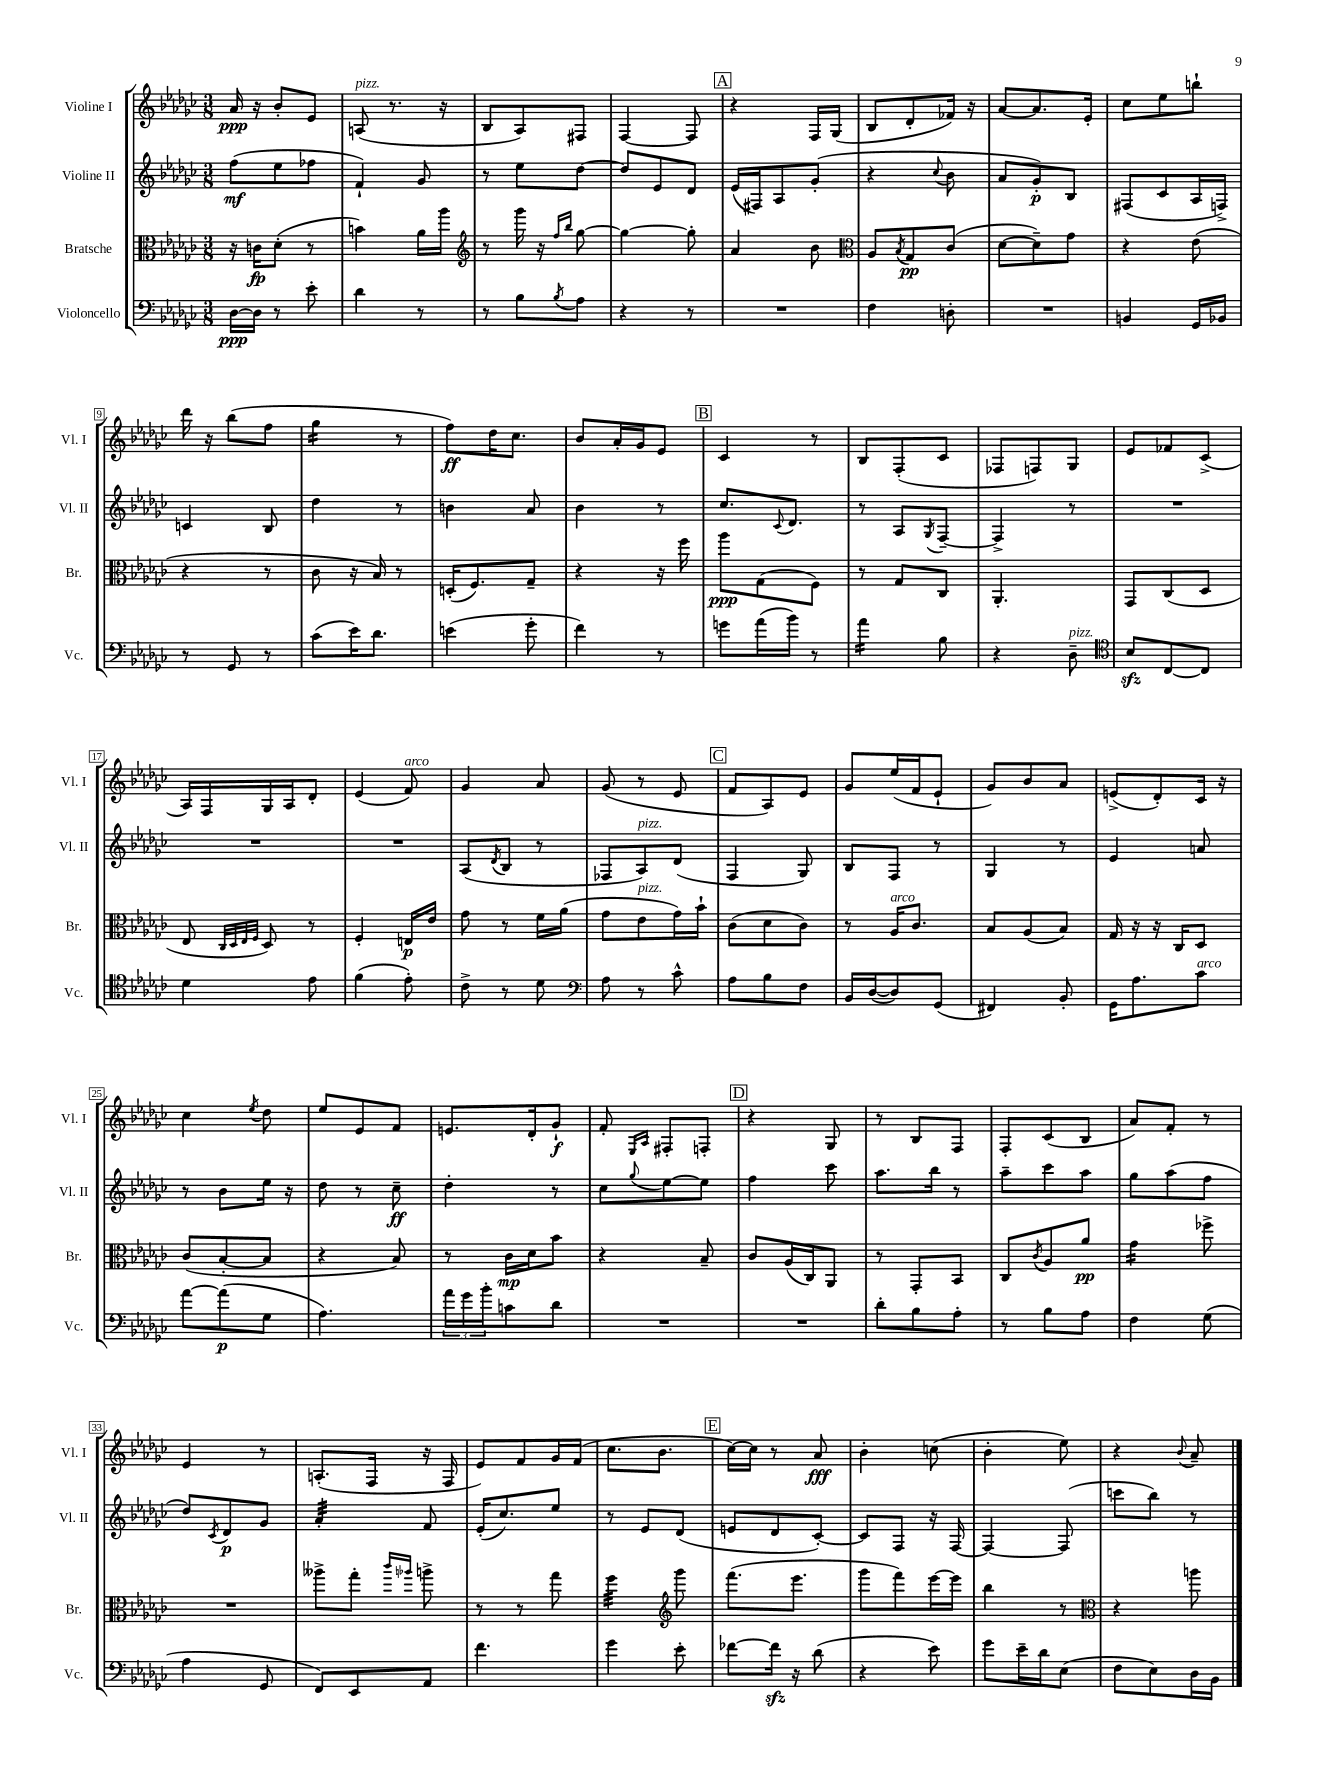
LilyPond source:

<<
\new StaffGroup <<
\new Staff = "s0" \with { instrumentName = "Violine I" shortInstrumentName = "Vl. I" } {
    \clef treble \key ges \major \numericTimeSignature \time 3/8
    aes'16\ppp r16 bes'8-. ees'8 |
    a8^\markup { \italic "pizz." }( r8. r16 |
    bes8 aes8) fis8 |
    f4~ f8 |
    \mark \markup { \box "A" } r4 f16 ges16( |
    bes8 des'8-. fes'16) r16 |
    aes'8~ aes'8. ees'16-. |
    ces''8 ees''8 b''8-! |
    des'''16 r16 bes''8( f''8 |
    ges''4:16 r8 |
    f''8\ff) des''16 ces''8. |
    bes'8 aes'16-. ges'16 ees'8 |
    \mark \markup { \box "B" } ces'4 r8 |
    bes8 f8-.( ces'8 |
    fes8 f8) ges8 |
    ees'8 fes'8 ces'8->( |
    aes16) f16 ges16 aes16 des'8-. |
    ees'4( f'8^\markup { \italic "arco" }) |
    ges'4 aes'8 |
    ges'8( r8 ees'8 |
    \mark \markup { \box "C" } f'8 aes8) ees'8 |
    ges'8 ees''16( f'16 ees'8-! |
    ges'8) bes'8 aes'8 |
    e'8->( des'8-.) ces'16 r16 |
    ces''4 \acciaccatura { ees''8 } des''8 |
    ees''8 ees'8 f'8 |
    e'8. des'16-. ges'8-!\f |
    f'8-. \grace { ees16 aes16 } fis8-. f8-. |
    \mark \markup { \box "D" } r4 ges8 |
    r8 bes8 f8 |
    f8-. ces'8( bes8 |
    aes'8) f'8-. r8 |
    ees'4 r8 |
    a8.-.( f16 r16 f16 |
    ees'8) f'8 ges'16 f'16( |
    ces''8. bes'8. |
    \mark \markup { \box "E" } ces''16~) ces''16 r8 aes'8\fff |
    bes'4-. c''8( |
    bes'4-. ees''8) |
    r4 \appoggiatura { bes'8 } aes'8-- \bar "|." |
}
\new Staff = "s1" \with { instrumentName = "Violine II" shortInstrumentName = "Vl. II" } {
    \clef treble \key ges \major \numericTimeSignature \time 3/8
    f''8\mf( ees''8 fes''8 |
    f'4-!) ges'8 |
    r8 ees''8 des''8~ |
    des''8 ees'8 des'8 |
    \mark \markup { \box "A" } ees'16( fis16) aes8 ges'8-.( |
    r4 \appoggiatura { ces''8 } bes'8 |
    aes'8 ges'8-.\p) bes8 |
    fis8( ces'8 aes16 f16->) |
    c'4 bes8 |
    des''4 r8 |
    b'4 aes'8 |
    bes'4 r8 |
    \mark \markup { \box "B" } ces''8. \appoggiatura { ces'8 } des'8. |
    r8 aes8 \acciaccatura { ges8 } f8~-- |
    f4-> r8 |
    R4. |
    R4. |
    R4. |
    aes8( \acciaccatura { des'8 } bes8 r8 |
    fes8 aes8^\markup { \italic "pizz." }) des'8( |
    \mark \markup { \box "C" } f4 ges8) |
    bes8 f8 r8 |
    ges4 r8 |
    ees'4 a'8 |
    r8 bes'8 ees''16 r16 |
    des''8 r8 ces''8--\ff |
    des''4-. r8 |
    ces''8 \appoggiatura { ges''8 } ees''8~ ees''8 |
    \mark \markup { \box "D" } f''4 ces'''8 |
    aes''8. bes''16 r8 |
    aes''8-- ces'''8 aes''8 |
    ges''8 aes''8( f''8 |
    des''8) \acciaccatura { ces'8 } des'8\p ges'8 |
    aes'4:32-. f'8 |
    ees'16-.( ces''8.) ees''8 |
    r8 ees'8 des'8( |
    \mark \markup { \box "E" } e'8 des'8 ces'8~-.) |
    ces'8 f8 r16 f16~ |
    f4~ f8( |
    c'''8 bes''8) r8 \bar "|." |
}
\new Staff = "s2" \with { instrumentName = "Bratsche" shortInstrumentName = "Br." } {
    \clef alto \key ges \major \numericTimeSignature \time 3/8
    r16 c'16\fp des'8-.( r8 |
    b'4) aes'16 aes''16 |
    \clef treble r8 ges'''16 r16 \grace { f''16 bes''16 } ges''8~ |
    ges''4~ ges''8-. |
    \mark \markup { \box "A" } aes'4 bes'8 |
    \clef alto aes8 \acciaccatura { bes8 } ges8\pp ces'8( |
    des'8~ des'8--) ges'8 |
    r4 ees'8( |
    r4 r8 |
    ces'8 r16 bes16) r8 |
    d16-.( f8.) ges8-- |
    r4 r16 f''16 |
    \mark \markup { \box "B" } aes''8\ppp ges8( f8) |
    r8 ges8 ces8 |
    aes,4.-. |
    ges,8 ces8( des8 |
    ees8 \grace { ces32 des32 ees32 f32 } des8) r8 |
    f4-. e16\p ees'16 |
    ges'8 r8 f'16 aes'16( |
    ges'8 ees'8^\markup { \italic "pizz." } ges'16) bes'16-! |
    \mark \markup { \box "C" } ces'8( des'8 ces'8) |
    r8 aes16^\markup { \italic "arco" } ces'8. |
    bes8 aes8( bes8) |
    ges16 r16 r16 ces16 des8 |
    ces'8( bes8~-. bes8 |
    r4 bes8) |
    r8 ces'16\mp des'16 bes'8 |
    r4 bes8-- |
    \mark \markup { \box "D" } ces'8 aes16( ces16) aes,8 |
    r8 ges,8-. bes,8 |
    ces8 \acciaccatura { ces'8 } aes8 aes'8\pp |
    ges'4:16 fes''8-> |
    R4. |
    aeses''8-> ges''8-. \grace { ces'''16 aes''16 } a''8-> |
    r8 r8 ges''8 |
    f''4:32 \clef treble ges'''8 |
    \mark \markup { \box "E" } f'''8.( ees'''8. |
    ges'''8 f'''8) ees'''16~ ees'''16 |
    bes''4 r8 |
    \clef alto r4 a''8 \bar "|." |
}
\new Staff = "s3" \with { instrumentName = "Violoncello" shortInstrumentName = "Vc." } {
    \clef bass \key ges \major \numericTimeSignature \time 3/8
    des16~\ppp des16 r8 ees'8-. |
    des'4 r8 |
    r8 bes8 \acciaccatura { bes8 } aes8 |
    r4 r8 |
    \mark \markup { \box "A" } R4. |
    f4 d8-. |
    R4. |
    b,4 ges,16 bes,16 |
    r8 ges,8 r8 |
    ces'8( ees'16) des'8. |
    e'4( ges'8-. |
    f'4) r8 |
    \mark \markup { \box "B" } g'8 aes'16( bes'16) r8 |
    aes'4:16 bes8 |
    r4 des8--^\markup { \italic "pizz." } |
    \clef tenor bes8\sfz ces8~ ces8 |
    des'4 ees'8 |
    f'4( ees'8-.) |
    ces'8-> r8 des'8 |
    \clef bass aes8 r8 ces'8-^ |
    \mark \markup { \box "C" } aes8 bes8 f8 |
    bes,16 des16~( des8) ges,8( |
    fis,4) bes,8-. |
    ges,16 aes8. ces'8^\markup { \italic "arco" } |
    aes'8~ aes'8\p( ges8 |
    aes4.) |
    \tuplet 3/2 { aes'16 ges'16 bes'16-. } c'8 des'8 |
    R4. |
    \mark \markup { \box "D" } R4. |
    des'8-. bes8 aes8-. |
    r8 bes8 aes8 |
    f4 ges8( |
    aes4 ges,8 |
    f,8) ees,8 aes,8 |
    f'4. |
    ges'4 ees'8-. |
    \mark \markup { \box "E" } fes'8~ fes'16\sfz r16 des'8( |
    r4 ees'8) |
    ges'8 ees'16-- des'16 ees8( |
    f8 ees8) des16 bes,16 \bar "|." |
}
>>
>>
\layout { \context { \Score \override BarNumber.stencil = #(make-stencil-boxer 0.1 0.3 ly:text-interface::print) } }
